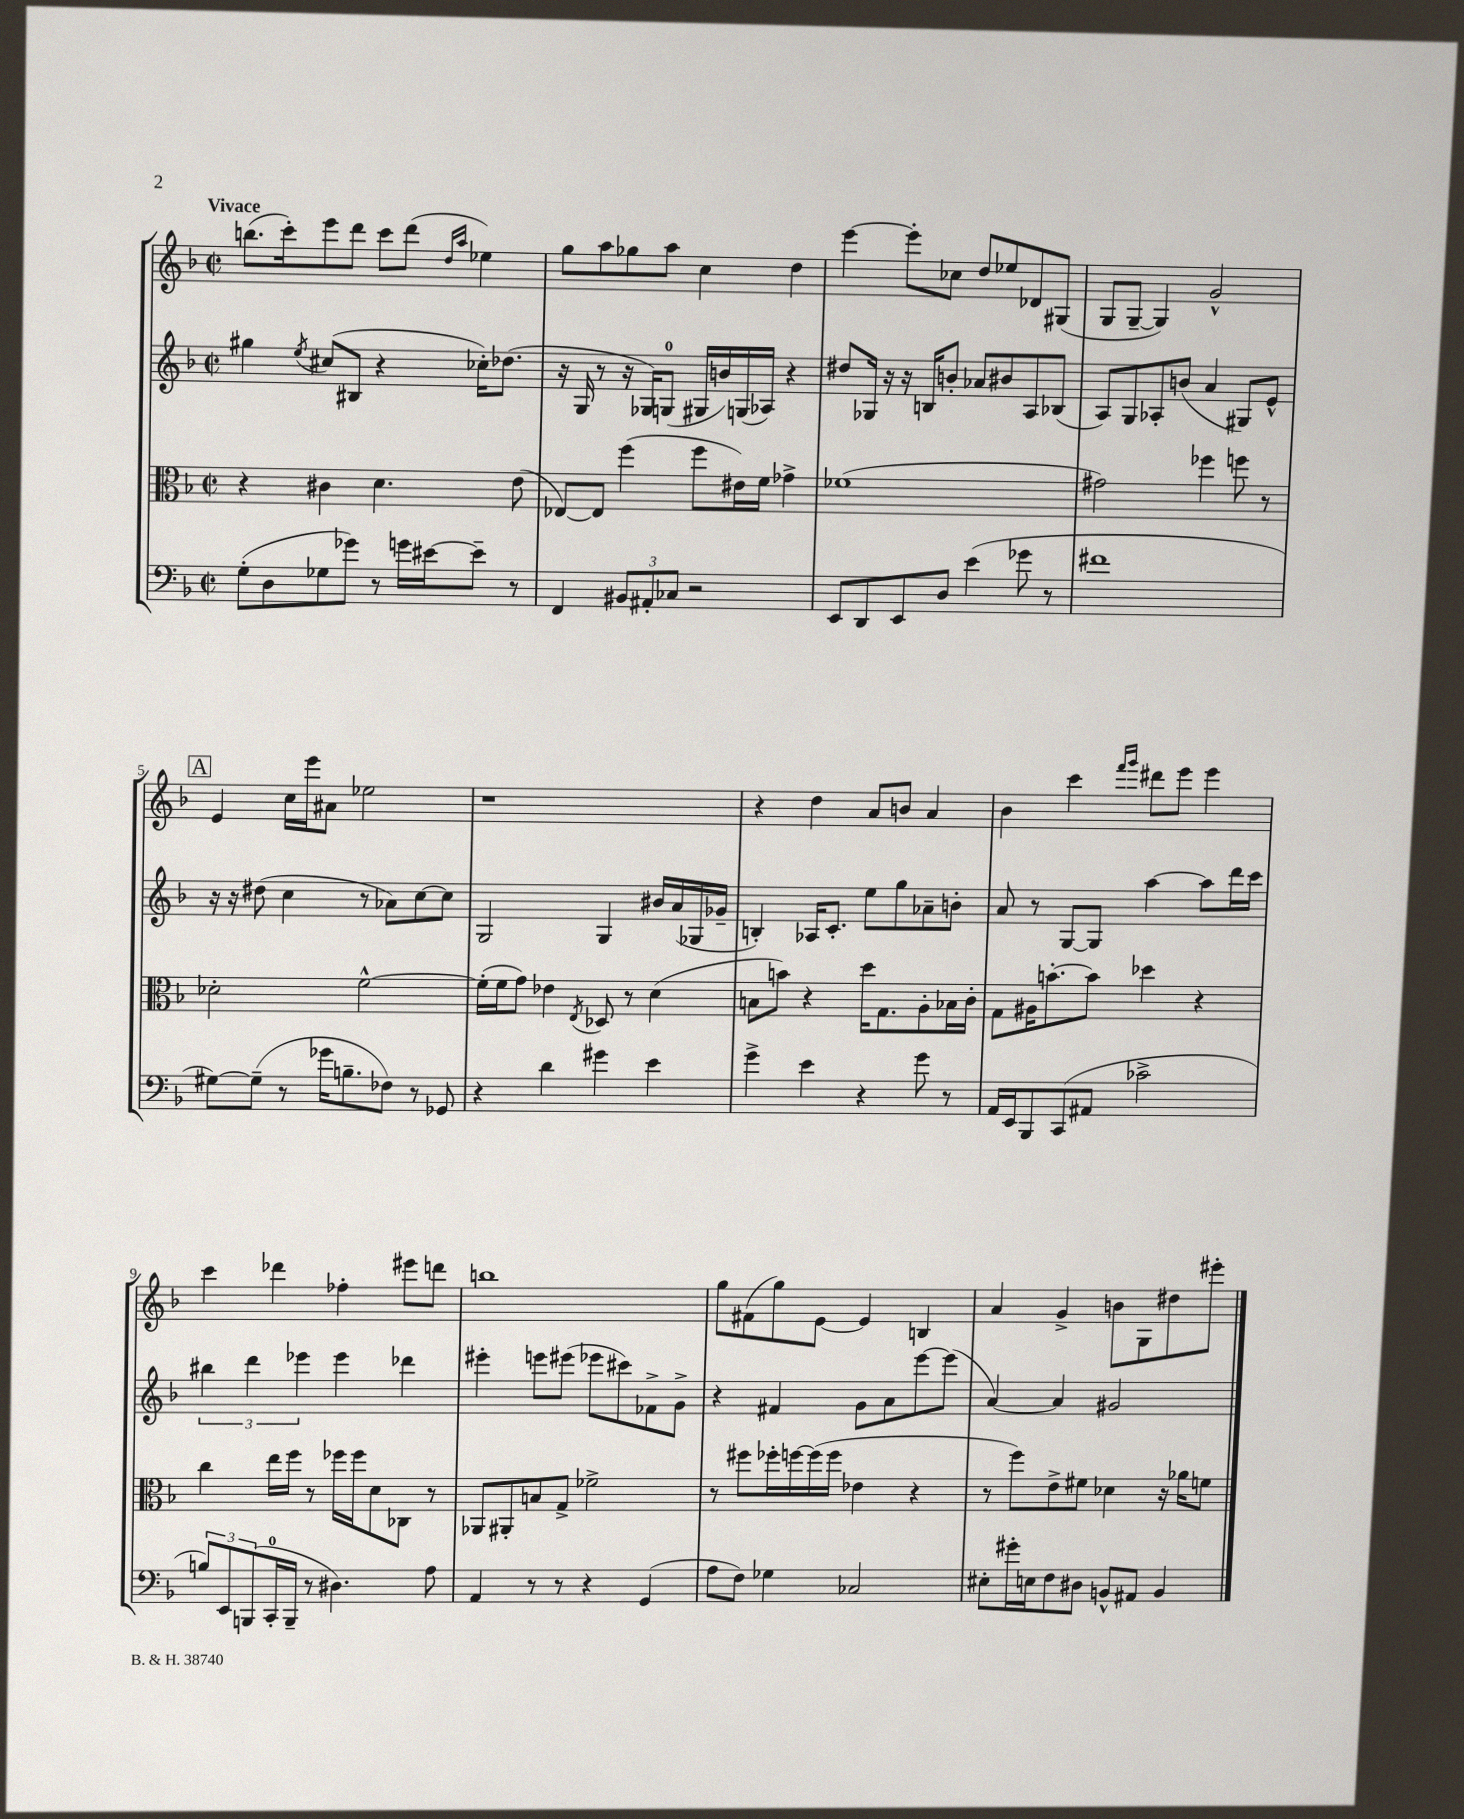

**kern	**kern	**kern	**kern
*part4	*part3	*part2	*part1
*staff4	*staff3	*staff2	*staff1
*clefF4	*clefC3	*clefG2	*clefG2
*k[b-]	*k[b-]	*k[b-]	*k[b-]
*M2/2	*M2/2	*M2/2	*M2/2
*met(c|)	*met(c|)	*met(c|)	*met(c|)
=1	=1	=1	=1
!	!	!	!LO:TX:a:B:t=Vivace
(8G'\L	4r	4gg#X\	(8.bbn\L
8D\	.	.	.
.	.	.	16ccc'\k)
.	.	8qee/	.
8G-X\	4c#X\	(8cc#X/L	8eee\
8g-X\J)	.	8B#X/J	8ddd\J
8r	4.d\	4r	8ccc\L
16gn\LL	.	.	(8ddd\J
[16e#X\J	.	.	.
.	.	.	16qqdd/LL
.	.	.	16qqaa/JJ
8e#~\J]	.	16cc-X'\KL)	4ee-X\)
.	.	(8.dd-X\J	.
8r	(8e\	.	.
=2	=2	=2	=2
4FF/	[8E-X/L)	16r	8gg\L
.	.	16G/	.
.	8E-/J]	8r	8aa\
12BB#X/L	(4ff\	16r	8gg-X\
.	.	16G-X/KL)	.
12AA#X'/	.	.	.
.	.	(8Gn/J	8aa\J
12C-X/J	.	.	.
2r	8ff\L	16G#X/LL	4cc\
.	.	16bn/)	.
.	16e#X\L)	(16Gn/	.
.	16f\JJ	16A-X/JJ)	.
.	4g-X^\	4r	4dd\
=3	=3	=3	=3
8EE/L	(1f-X	8dd#X/L	[4eee\
8DD/	.	16G-X/Jk	.
.	.	16r	.
8EE/	.	16r	8eee'\L]
.	.	16Bn/KL	.
8D/J	.	8bn'/J	8cc-X\J
(4e\	.	8a-X/L	8dd/L
.	.	8b#X/	8ee-X/
8g-X\	.	8A/	8d-X/
8r	.	(8B-X/J	(8G#X/J
=4	=4	=4	=4
1f#X	2g#X\)	8A/L)	8G/L
.	.	8G/	[8G~/J
.	.	8A-X'/	4G/])
.	.	(8bn/J	.
.	4ff-X\	4a/	2g^^/
.	8ffn\	8G#X/L)	.
.	8r	8e^^/J	.
!!LO:LB:g=z
!!LO:REH:place=s1:t=A
=5	=5	=5	=5
[8G#X\L)	2d-X'\	16r	4e/
.	.	16r	.
(8G#~\J]	.	(8dd#X\	.
8r	.	4cc\	16cc\LL
.	.	.	16eee\J
16g-X\KL	.	.	8a#X\J
8.Bn~\	.	.	.
.	[2f^^\	8r	2ee-X\
8F-X\J)	.	8a-X\L)	.
8r	.	[8cc\	.
8GG-X/	.	8cc\J]	.
=6	=6	=6	=6
4r	(16f'\LL]	2G/	1r
.	16f\J	.	.
.	8g\J)	.	.
4d\	4e-X\	.	.
.	8qE/	.	.
4g#X\	8D-X/	4G/	.
.	8r	.	.
4e\	(4d\	16b#X/LL	.
.	.	(16a/	.
.	.	16G-X/	.
.	.	16g-X~/JJ	.
=7	=7	=7	=7
4g^\	8Bn\L	4Bn'/)	4r
.	8bn\J)	.	.
4e\	4r	16A-X/KL	4dd\
.	.	8.c'/J	.
4r	16dd\KL	8ee\L	8a/L
.	8.G\	.	.
.	.	8gg\	8bn/J
8g\	8A'\	8a-X~\	4a/
8r	16B-X\L	8bn'\J	.
.	16c'\JJ	.	.
=8	=8	=8	=8
16AA/LL	8G\L	8a/	4b-\
16EE/J	.	.	.
8BBB-/	16A#X\K	8r	.
.	[8.bn'\	.	.
(8CC/	.	[8G/L	4ccc\
8AA#X/J	8b\J]	8G/J]	.
.	.	.	16qqfff/LL
.	.	.	16qqggg/JJ
2c-X^\	4dd-X\	[4aa\	8ddd#X\L
.	.	.	8eee\J
.	4r	8aa\L]	4eee\
.	.	16ddd\L	.
.	.	16ccc\JJ	.
!!LO:LB:g=z
=9	=9	=9	=9
12Bn/L)	4cc\	6bb#X\	4ccc\
12EE/	.	.	.
(12BBBn/	.	6ddd\	.
16CC'/L	16ee\LL	.	4ddd-X\
16BBB~/JJ	16ff\JJ	.	.
.	.	6eee-X\	.
8r	8r	.	.
4.D#X\)	16ff-X\LL	4eee-\	4ff-X'\
.	16ff-\J	.	.
.	8d\	.	.
.	8C-X\J	4ddd-X\	8eee#X\L
8A\	8r	.	8dddn\J
=10	=10	=10	=10
4AA/	8AA-X/L	4eee#X'\	1bbn
.	8AA#X'/	.	.
8r	8Bn/	8eeen\L	.
8r	8G^/J	(8eee#X\J	.
4r	2f-X^\	8eee-X\L	.
.	.	8ccc#X\)	.
(4GG/	.	8f-X^\	.
.	.	8g^\J	.
=11	=11	=11	=11
8A\L	8r	4r	8gg\L
8F\J)	8ff#X\L	.	(8f#X\
4G-X\	16ff-X'\L	4f#X/	8gg\)
.	[16ffn\	.	.
.	(16ff\]	.	[8e\J
.	16ff\JJ	.	.
2C-X/	4e-X\	8g\L	4e/]
.	.	8a\	.
.	4r	[8eee\	4Bn/
.	.	(8eee\J]	.
=12	=12	=12	=12
8E#X'\L	8r	[4a/)	4a/
16g#X'\L	8ff\L)	.	.
16En\J	.	.	.
8F\	8e^\	4a/]	4g^/
8D#X\J	8f#X\J	.	.
8BBn^^/L	4d-X\	2g#X/	8bn\L
8AA#X/J	.	.	8G\
4BB/	16r	.	8dd#X\
.	16a-X\KL	.	.
.	8fn\J	.	8eee#X'\J
==	==	==	==
*-	*-	*-	*-
